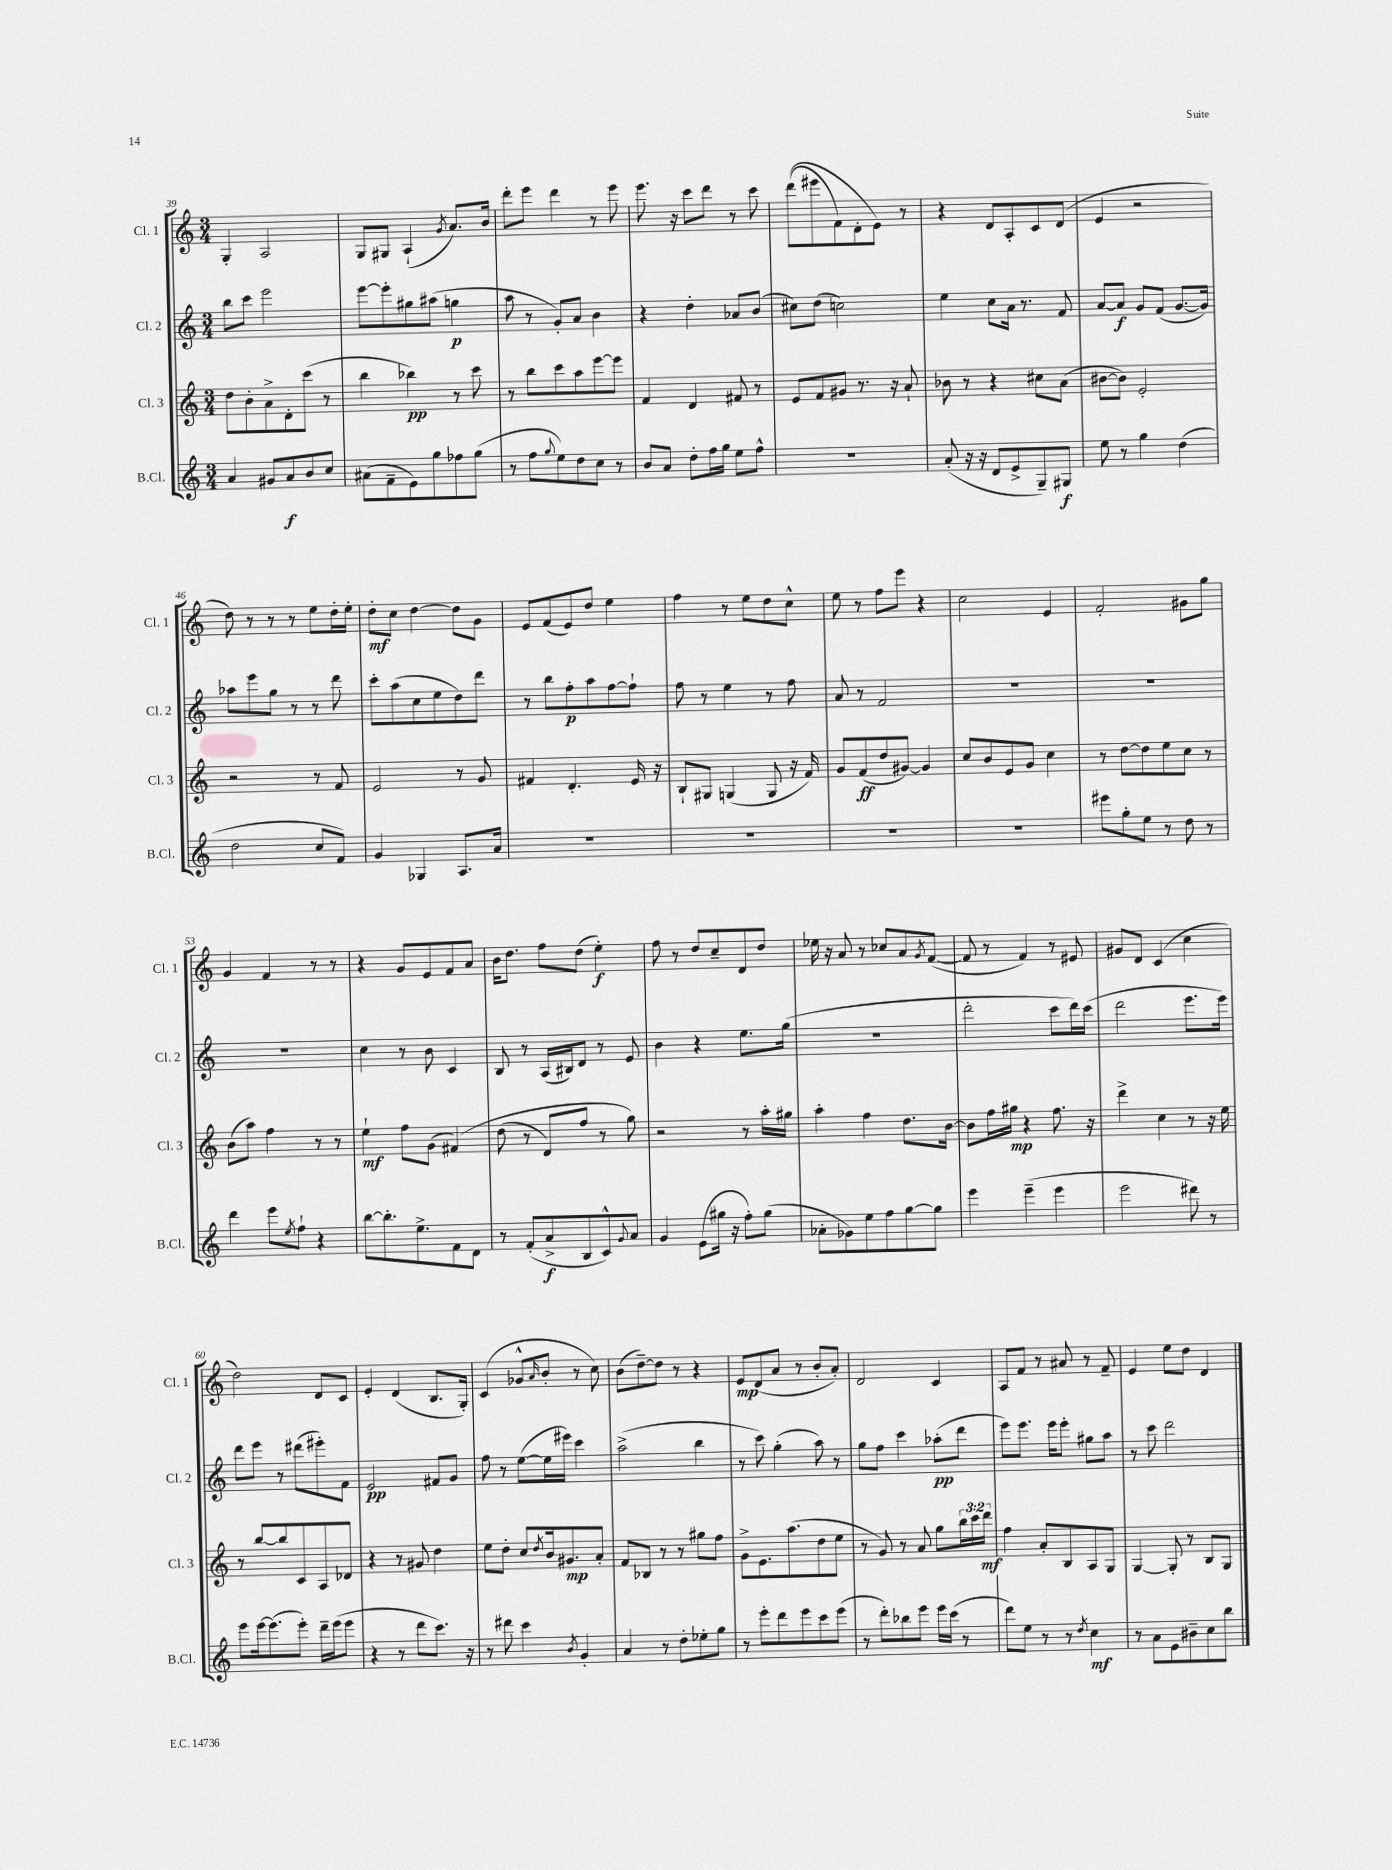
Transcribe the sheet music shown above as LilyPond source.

<<
\new StaffGroup <<
\new Staff = "s0" \with { instrumentName = "Cl. 1" shortInstrumentName = "Cl. 1" } {
    \clef treble \key c \major \numericTimeSignature \time 3/4
    g4-. a2 |
    g8 gis8 a4-!( \acciaccatura { g'8 } a'8.) b'16 |
    d'''8-. e'''8 d'''4 r8 e'''8 |
    e'''8. r16 c'''8 d'''8 r8 c'''8 |
    d'''8(\( eis'''8 f'8) d'8-. e'8\) r8 |
    r4 d'8 a8-. c'8 d'8( |
    e'4 r2 |
    d''8) r8 r8 r8 e''8 d''16-. e''16-. |
    d''8-.\mf c''8 d''4~ d''8 g'8 |
    e'8 f'8( e'8) d''8 e''4 |
    f''4 r8 e''8 d''8 c''8-^ |
    e''8 r8 f''8 e'''8 r4 |
    c''2 e'4 |
    f'2-. gis'8 g''8 |
    g'4 f'4 r8 r8 |
    r4 g'8 e'8 f'8 a'8 |
    b'16 d''8. f''8 d''8( e''4-.\f) |
    f''8 r8 d''8 c''8-- d'8 d''8 |
    ees''16 r16 a'8 r8 ces''8 a'8 \acciaccatura { g'8 } f'8~( |
    f'8 r8 f'4) r8 eis'8 |
    gis'8 d'8 c'4( c''4 |
    d''2) d'8 c'8 |
    e'4-. d'4( b8. g16-.) |
    c'4( ges'8-^ \grace { a'16 } b'8-. r8 c''8) |
    b'8( d''8~--) d''8 r8 r4 |
    e'8\mp d'8( a'8 r8 b'8-. a'8-.) |
    d'2 c'4 |
    a8 f'8 r8 ais'8 r8 f'8-- |
    e'4 e''8 d''8 d'4 \bar "|." |
}
\new Staff = "s1" \with { instrumentName = "Cl. 2" shortInstrumentName = "Cl. 2" } {
    \clef treble \key c \major \numericTimeSignature \time 3/4
    b''8 c'''8 e'''2 |
    e'''8~ e'''8-. gis''8 ais''8( g''4\p |
    a''8 r8 g'8-.) a'8 b'4 |
    r4 d''4-. aes'8 b'8( |
    cis''8) d''8( c''2) |
    e''4 c''8 a'16 r8. f'8 |
    a'8~ a'8\f g'8 f'8( g'8.~ g'16) |
    aes''8 e'''8 g''8 r8 r8 d'''8 |
    c'''8-. a''8( c''8 e''8 d''8) d'''8 |
    r8 b''8 f''8-.\p a''8 f''8~ f''8-! |
    f''8 r8 e''4 r8 f''8 |
    a'8 r8 f'2 |
    R2. |
    R2. |
    R2. |
    c''4 r8 b'8 c'4 |
    b8 r8 a16( bis16) d'8 r8 e'8 |
    b'4 r4 e''8. g''16( |
    R2. |
    d'''2-. c'''8 d'''16) c'''16( |
    d'''2 e'''8. e'''16) |
    d'''8 e'''8 r8 dis'''8( eis'''8-.) f'8 |
    e'2\pp fis'8 g'8 |
    f''8 r8 e''8~( e''16 eis'''16) c'''4 |
    a''2->( b''4 |
    r8 c'''8) g''4-.( a''8) r8 |
    g''8 f''8 c'''4 aes''8-.\pp( d'''8 |
    e'''8) e'''8. e'''16 e'''8-. gis''8 a''8 |
    r8 c'''8 d'''2 \bar "|." |
}
\new Staff = "s2" \with { instrumentName = "Cl. 3" shortInstrumentName = "Cl. 3" } {
    \clef treble \key c \major \numericTimeSignature \time 3/4 \override Staff.TupletNumber.text = #tuplet-number::calc-fraction-text
    d''8 b'8-. a'8-> d'8-. c'''8( r8 |
    b''4 bes''4\pp) r8 c'''8 |
    r8 b''8 c'''8 a''8 e'''8~ e'''8 |
    f'4 d'4 fis'8 r8 |
    e'8 f'8 gis'8 r8. r16 a'8-! |
    bes'8 r8 r4 cis''8 a'8( |
    bis'8~ bis'8) e'2-. |
    r2 r8 f'8 |
    e'2 r8 g'8 |
    fis'4 d'4.-. e'16 r16 |
    b8-! gis8 g4( g8 r16 f'16) |
    g'8 f'8\ff( d''8 gis'8~) gis'4 |
    c''8 b'8 e'8 g'8 c''4 |
    r8 d''8~ d''8 e''8 c''8 r8 |
    b'8( a''8) f''4 r8 r8 |
    e''4-!\mf f''8 g'8( fis'4)\( |
    d''8( r8 d'8) f''8 r8 g''8\) |
    r2 r8 a''16-. gis''16 |
    a''4-. f''4 d''8. b'16~ |
    b'8 f''16 gis''16\mp r4 f''8. r16 |
    d'''4-> c''4 r8 r16 e''16 |
    r8 b''8~ b''8 c'8 a8 des'8 |
    r4 r8 gis'8 d''4 |
    e''8 d''8-. c''8 \acciaccatura { d''8 } b'16 gis'8.\mp a'8-. |
    f'8 bes8 r8 r8 gis''8 f''8 |
    g'8-> e'8. a''8.( d''8 e''8 |
    r8 g'8) r8 a'8 g''8 \tuplet 3/2 { b''16 c'''16 d'''16\mf } |
    f''4 a'8-. b8 a8 g8 |
    g4~ g8-. r8 b8 g8 \bar "|." |
}
\new Staff = "s3" \with { instrumentName = "B.Cl." shortInstrumentName = "B.Cl." } {
    \clef treble \key c \major \numericTimeSignature \time 3/4
    a'4 gis'8 a'8\f b'8 c''8 |
    ais'8( f'8-- e'8) g''8 fes''8 g''8( |
    r8 f''8 \appoggiatura { g''8 } e''8) d''8 c''8 r8 |
    b'8 a'8 d''8-. f''16 g''16 e''8 f''8-^ |
    R2. |
    a'8-.( r16 r16 d'8 e'8-> g8--) gis8\f |
    e''8 r8 g''4 d''4( |
    d''2 c''8 f'8) |
    g'4 ges4 a8. a'16 |
    R2. |
    R2. |
    R2. |
    R2. |
    eis'''8 g''8-. e''8 r8 d''8 r8 |
    d'''4 e'''8 \acciaccatura { e''8 } f''8-! r4 |
    b''8~ b''8.-. e''8.-> f'8 d'8 |
    r8 f'8-.( a'8->\f b8 c'8-^) \appoggiatura { g'8 } a'8 |
    g'4 e'8( gis''16 r16 f''8-.) gis''8( |
    aes'8-. ges'8) e''8 f''8 g''8~ g''8 |
    e'''4 e'''4--( e'''4 |
    e'''2 dis'''8) r8 |
    e'''8 e'''16~ e'''8.( e'''8-.) d'''16-- e'''16( e'''8 |
    r4 r8 d'''8 c'''8.) r16 |
    r8 dis'''8 c'''4 \acciaccatura { b'8 } g'4-. |
    a'4 r8 d''8-. ees''8-. g''8 |
    r8 e'''8-. d'''8 e'''8 c'''8 e'''8( |
    r8 d'''8-.) bes''8 e'''8 e'''16 c'''16( r8 |
    d'''8) e''8 r8 r8 \acciaccatura { d''8 } c''4\mf |
    r8 a'8 e'8 bis'8-- c''8 b''8 \bar "|." |
}
>>
>>
\layout { \context { \Score currentBarNumber = #39 } }
